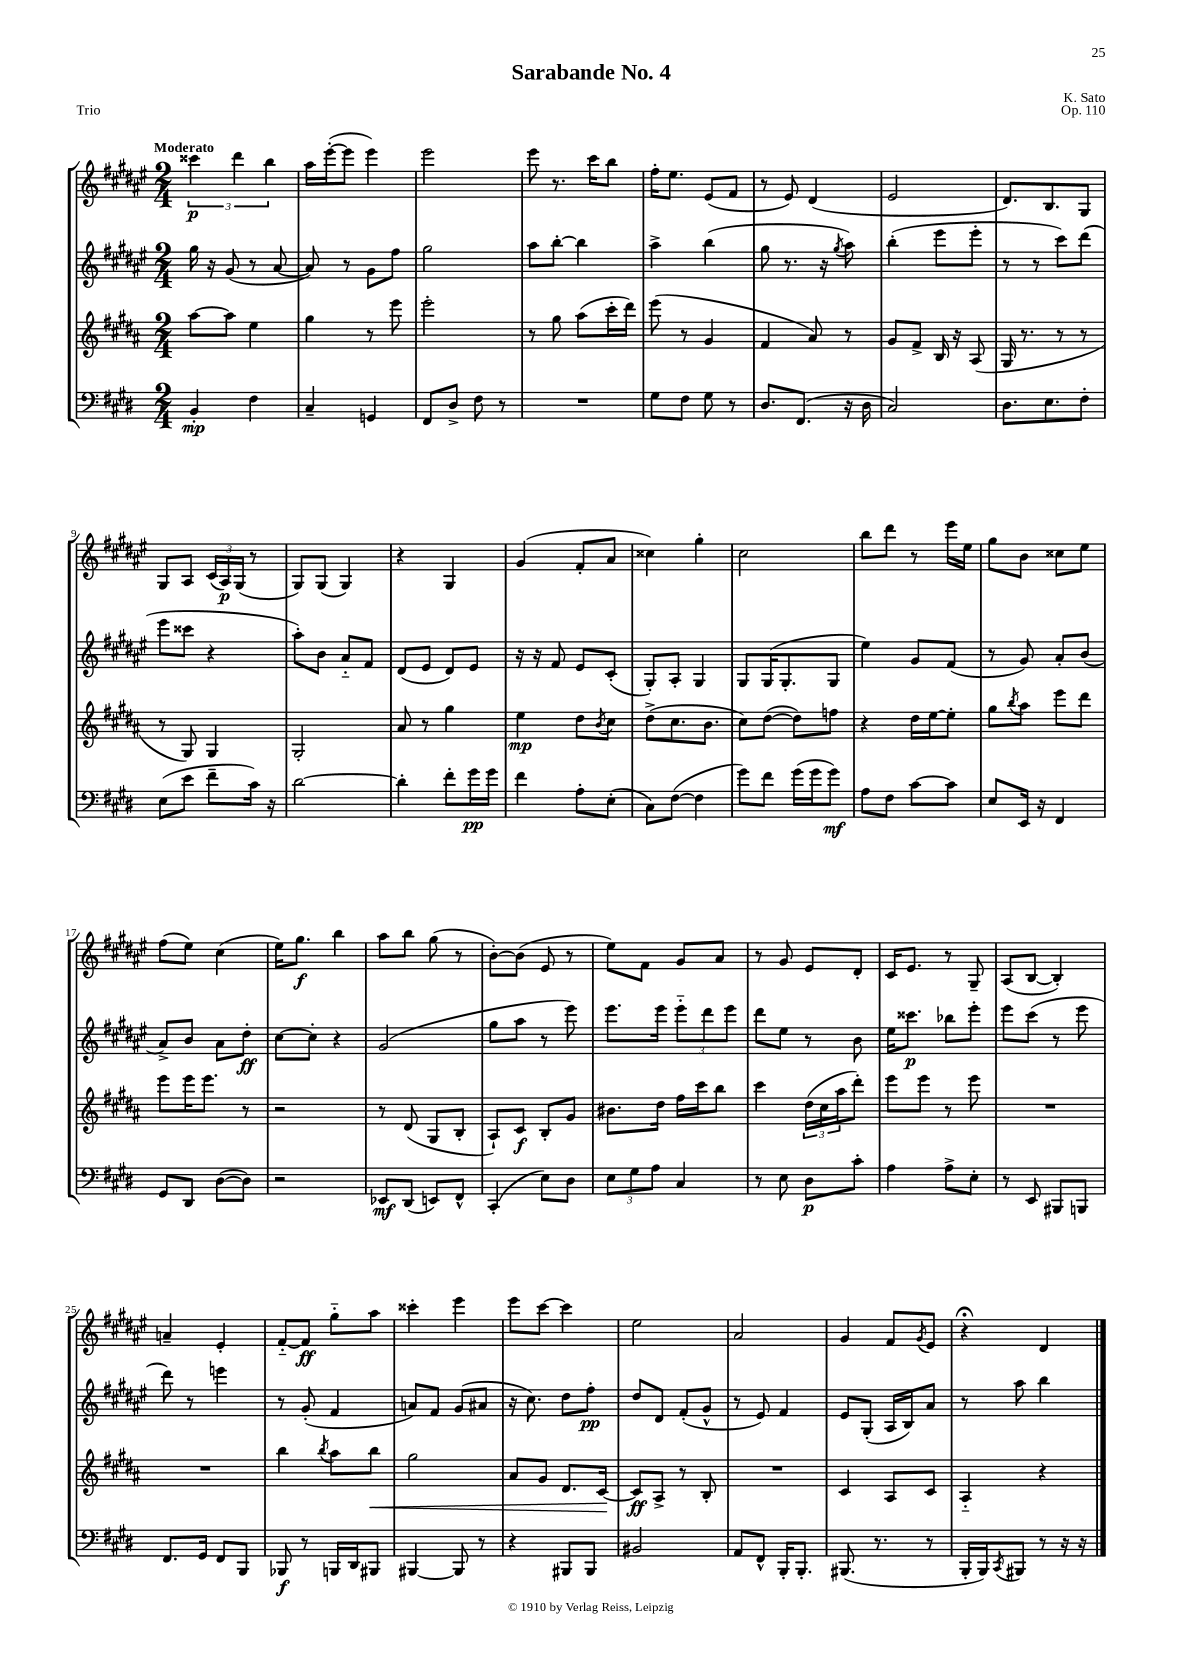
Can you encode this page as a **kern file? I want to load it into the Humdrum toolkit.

**kern	**kern	**kern	**kern
*staff4	*staff3	*staff2	*staff1
*clefF4	*clefG2	*clefG2	*clefG2
*k[f#c#g#d#]	*k[f#c#g#d#a#]	*k[f#c#g#d#a#e#]	*k[f#c#g#d#a#e#]
*M2/4	*M2/4	*M2/4	*M2/4
4BB'/	[8aa#\L	16gg#\	6ccc##\
.	.	16r	.
.	8aa#\]J	(8g#/	.
.	.	.	6ddd#\
4F#\	4ee\	8r	.
.	.	.	6bb\
.	.	[8a#/	.
=	=	=	=
4C#~/	4gg#\	8a#/])	16aa#\LL
.	.	.	([16eee#'\J
.	.	8r	8eee#\]J
4GG/	8r	8g#\L	4eee#\)
.	8eee\	8ff#\J	.
=	=	=	=
8FF#/L	2eee'\	2gg#\	2eee#\
8D#^/J	.	.	.
8F#\	.	.	.
8r	.	.	.
=	=	=	=
2r	8r	8aa#\L	8eee#\
.	8gg#\	[8bb'\J	8.r
.	(8aa#\L	4bb\]	.
.	.	.	16ccc#\LK
.	16ccc#'\L	.	8bb\J
.	16ddd#\JJ)	.	.
=	=	=	=
8G#\L	(8eee\	4aa#^\	16ff#'\LK
.	.	.	8.ee#\J
8F#\J	8r	.	.
8G#\	4g#/	(4bb\	(8e#/L
8r	.	.	8f#/J
=	=	=	=
8.D#/L	4f#/	8gg#\	8r
.	.	8.r	8e#/)
(8.FF#/J	.	.	.
.	8a#/)	.	(4d#/
.	.	16r	.
.	.	8qgg#/	.
16r	8r	8aa#\)	.
16D#\	.	.	.
=	=	=	=
2C#/)	8g#/L	(4bb'\	2e#/
.	8f#^/J	.	.
.	16B/	8eee#\L	.
.	16r	.	.
.	(8A#/	8eee#'\J	.
=	=	=	=
8.D#\L	16G#/	8r	8.d#/L)
.	8.r	.	.
.	.	8r	.
8.E\	.	.	8.B/
.	8r	8ccc#\L)	.
8F#'\J	8r	(8ddd#\J	8G#/J
=	=	=	=
(8E\L	8r	8eee#\L	8G#/L
8e\J	8G#/)	8ccc##\J	8A#/J
8f#~\L	4G#/	4r	(24c#/LL
.	.	.	24A#/)
.	.	.	(24G#/JJ
16c#\Jk)	.	.	8r
16r	.	.	.
=	=	=	=
[2d#\	2G#'/	8aa#'\L)	8G#/L)
.	.	8b\J	(8G#/J
.	.	8a#'~/L	4G#/)
.	.	8f#/J	.
=	=	=	=
4d#'\]	8a#/	(8d#/L	4r
.	8r	8e#/J	.
8f#'\L	4gg#\	8d#/L)	4G#/
16g#\L	.	8e#/J	.
16g#\JJ	.	.	.
=	=	=	=
4f#\	4ee\	16r	(4g#/
.	.	16r	.
.	.	8f#/	.
8A'\L	8dd#\L	8e#/L	8f#'/L
.	8qb/	.	.
(8E'\J	8cc#\J	(8c#'/J	8a#/J
=	=	=	=
8C#\L)	(8dd#^\L	8G#'/L)	4cc##\)
([8F#\J	8.cc#\	8A#'/J	.
4F#\]	.	4G#/	4gg#'\
.	8.b\J	.	.
=	=	=	=
8g#\L)	8cc#\L)	8G#/L	2cc#\
8f#\J	([8dd#\J	(16G#/K	.
.	.	8.G#'/	.
(16g#\LL	8dd#\]L)	.	.
16g#\J	.	.	.
8g#\J)	8ff\J	8G#/J	.
=	=	=	=
8A\L	4r	4ee#\)	8bb\L
8F#\J	.	.	8ddd#\J
[8c#\L	16dd#\LL	8g#/L	8r
.	[16ee\J	.	.
8c#\]J	8ee'\]J	(8f#/J	16eee#\LL
.	.	.	16ee#\JJ
=	=	=	=
8E/L	8gg#\L	8r	8gg#\L
.	8qbb/	.	.
16EE/Jk	8aa#\J	8g#/)	8b\J
16r	.	.	.
4FF#/	8eee\L	8a#'/L	8cc##\L
.	8ddd#\J	(8b/J	8ee#\J
=	=	=	=
8GG#/L	8eee\L	8a#^/L)	(8ff#\L
8DD#/J	16eee\K	8b/J	8ee#\J)
.	8.eee\J	.	.
([8D#\L	.	8a#\L	(4cc#\
8D#\]J)	8r	8dd#'\J	.
=	=	=	=
2r	2r	[8cc#\L	16ee#\LK)
.	.	.	8.gg#\J
.	.	8cc#'\]J	.
.	.	4r	4bb\
=	=	=	=
8EE-/L	8r	(2g#/	8aa#\L
(8DD#/J	(8d#/	.	8bb\J
8EE/L)	8G#/L	.	(8gg#\
8FF#^^/J	8B'/J	.	8r
=	=	=	=
(4CC#'/	8A#`/L)	8gg#\L	[8b'\L)
.	8c#/J	8aa#\J	(8b\]J
8E\L)	8B'/L	8r	8e#/
8D#\J	8g#/J	8eee#\)	8r
=	=	=	=
12E\L	8.b#\L	8.eee#\L	8ee#\L)
12G#\	.	.	.
.	.	.	8f#\J
12A\J	.	.	.
.	16dd#\Jk	16eee#\Jk	.
4C#/	16ff#\LL	12eee#'~\L	8g#/L
.	16ccc#\J	.	.
.	.	12ddd#\	.
.	8bb\J	.	8a#/J
.	.	12eee#\J	.
=	=	=	=
8r	4ccc#\	8ddd#\L	8r
8E\	.	8ee#\J	8g#/
8D#\L	(24dd#\LL	8r	8e#/L
.	24cc#\	.	.
.	24aa#\J	.	.
8c#'\J	8ddd#'\J)	8b\	8d#'/J
=	=	=	=
4A\	8eee\L	16ee#\LK	16c#/LK
.	.	8.ccc##\J	8.e#/J
.	8eee\J	.	.
8A^\L	8r	8bb-\L	8r
8E'\J	8eee\	8eee#'\J	8G#~/
=	=	=	=
8r	2r	8eee#\L	(8A#/L
8EE/	.	(8ccc#\J	[8B/J
8BBB#/L	.	8r	4B'/])
8BBB/J	.	8eee#\	.
=	=	=	=
8.FF#/L	2r	8ddd#\)	4a~/
.	.	8r	.
16GG#/Jk	.	.	.
8FF#/L	.	4eee\	4e#'/
8BBB/J	.	.	.
=	=	=	=
8BBB-/	4bb\	8r	[8f#'~/L
8r	.	(8g#'/	8f#/]J
.	8qbb/	.	.
16BBB/LL	8aa#\L	4f#/	8gg#'~\L
16DD#/J	.	.	.
8BBB#/J	8bb\J	.	8aa#\J
=	=	=	=
[4BBB#/	2gg#\	8a/L)	4ccc##'\
.	.	8f#/J	.
8BBB#/]	.	(8g#/L	4eee#\
8r	.	8a#/J	.
=	=	=	=
4r	8a#/L	16r	8eee#\L
.	.	8.cc#\)	.
.	8g#/J	.	[8ccc#\J
8BBB#/L	8.d#/L	8dd#\L	4ccc#\]
8BBB#/J	.	8ff#'\J	.
.	[16c#/Jk	.	.
=	=	=	=
2BB#/	8c#/]L	8dd#/L	2ee#\
.	8A#^/J	8d#/J	.
.	8r	(8f#'/L	.
.	8B'/	8g#^^/J	.
=	=	=	=
8AA/L	2r	8r	2a#/
8FF#^^/J	.	8e#/)	.
16BBB'/LK	.	4f#/	.
8.BBB'/J	.	.	.
=	=	=	=
(8.BBB#/	4c#/	8e#/L	4g#/
.	.	(8G#'/J	.
8.r	.	.	.
.	8A#/L	16A#/LL	8f#/L
.	.	16B/J)	.
.	.	.	8qg#/
8r	8c#/J	8a#/J	8e#/J
=	=	=	=
16BBB'/LL	4A#'~/	8r	4r;
16BBB/J)	.	.	.
8qCC#/	.	.	.
8BBB#/J	.	8aa#\	.
8r	4r	4bb\	4d#/
16r	.	.	.
16r	.	.	.
==	==	==	==
*-	*-	*-	*-
